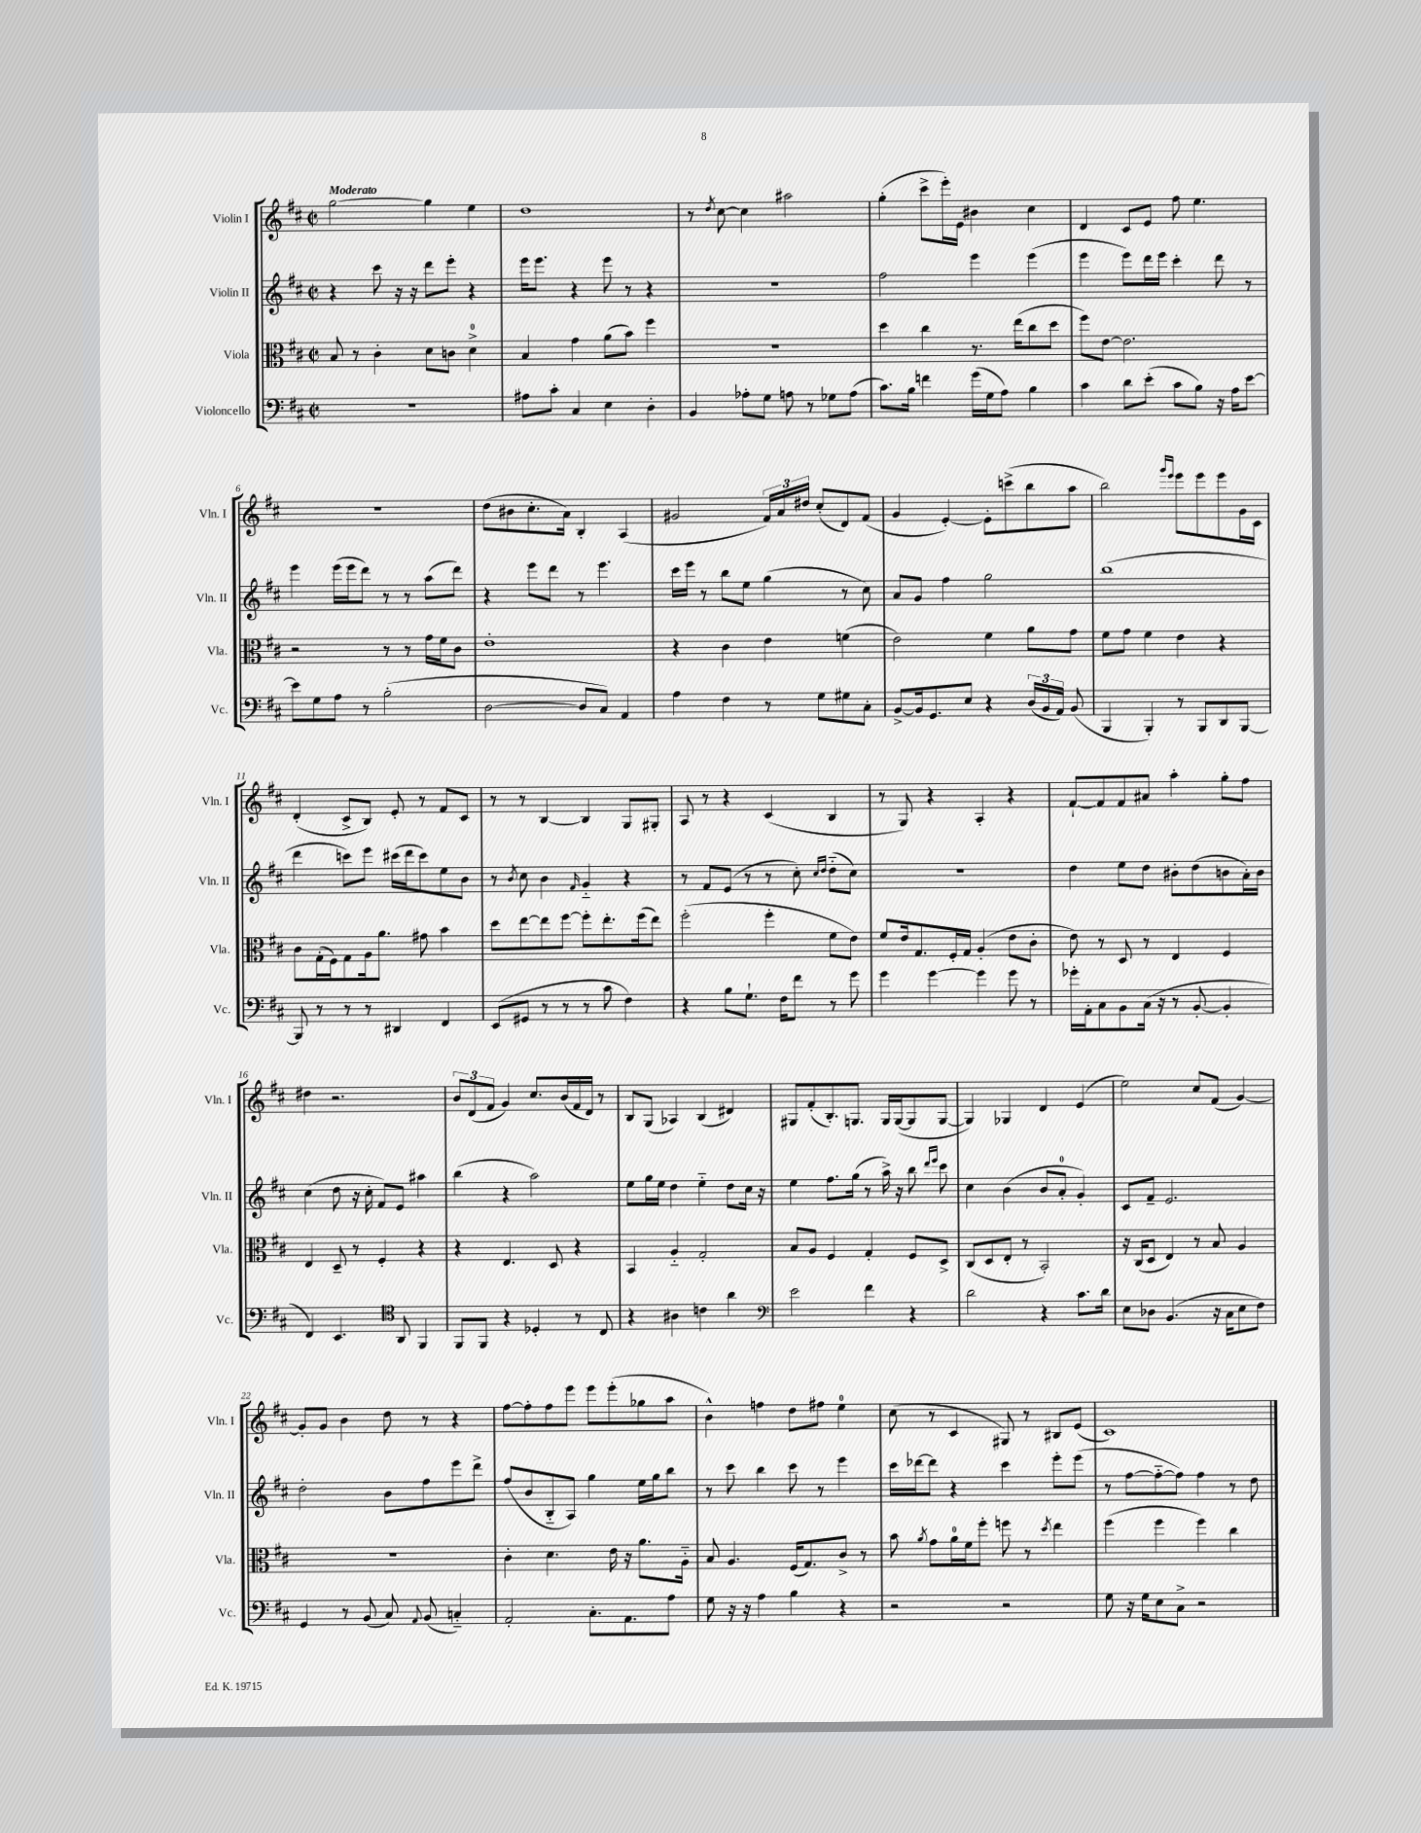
<<
\new StaffGroup <<
\new Staff = "s0" \with { instrumentName = "Violin I" shortInstrumentName = "Vln. I" } {
    \clef treble \key d \major \defaultTimeSignature \time 2/2 \tempo "Moderato"
    \autoBeamOff g''2~ g''4 e''4 |
    d''1 |
    r8 \acciaccatura { d''8 } cis''8~ cis''4 ais''2 |
    g''4-.( cis'''8[-> e'''16-.) e'16] bis'4 cis''4 |
    d'4 cis'8[ e'8] fis''8 e''4. |
    R1 |
    d''8[( bis'8 cis''8.-. a'16]) b4-. a4( |
    gis'2 \tuplet 3/2 { fis'16[) a'16 dis''16] } cis''8[-.( d'8) fis'8]( |
    g'4 e'4~-.) e'8[-. c'''8->( b''8 a''8] |
    b''2) \grace { g'''16[ e'''16] } e'''8[ e'''8 e'''8 g'16 cis'16] |
    d'4-.( cis'8[-> b8]) e'8-. r8 fis'8[ cis'8] |
    r8 r8 b4~ b4 g8[ gis8]-. |
    a8 r8 r4 cis'4( b4 |
    r8 g8) r4 a4-. r4 |
    fis'8[~-! fis'8 fis'8 ais'8] a''4-. g''8[-. fis''8] |
    dis''4 r2. |
    \tuplet 3/2 { b'8[ d'8( fis'8] } g'4) cis''8.[ b'16( fis'16 d'16]) r8 |
    b8[ g8]( aes4) b4( dis'4) |
    gis8[ fis'8-.( b8.-.) g8.] g16[ g16~( g8 g8]~ |
    g4) ges4 d'4 e'4( |
    e''2) cis''8[ fis'8]( g'4~) |
    g'8[-. g'8] b'4 d''8 r8 r4 |
    fis''8[~ fis''8-. fis''8 e'''8] e'''8[ e'''8-.( ges''8 a''8] |
    b'4-^) f''4 d''8[ fis''8] e''4-0 |
    cis''8( r8 cis'4 gis8) r8 bis8[ e'8]( |
    cis'1) \bar "|." |
}
\new Staff = "s1" \with { instrumentName = "Violin II" shortInstrumentName = "Vln. II" } {
    \clef treble \key d \major \defaultTimeSignature \time 2/2
    \autoBeamOff r4 cis'''8 r16 r16 d'''8[ e'''8]-. r4 |
    e'''16[ e'''8.] r4 e'''8 r8 r4 |
    R1 |
    fis''2 e'''4 e'''4( |
    e'''4 e'''8[) d'''16 e'''16] cis'''4-. d'''8 r8 |
    e'''4 e'''16[( e'''16 d'''8]) r8 r8 a''8[( d'''8]) |
    r4 e'''8[ d'''8] r8 e'''4. |
    cis'''16[ e'''16] r8 b''8[ e''8] g''4( r8 cis''8) |
    a'8[ g'8] fis''4 g''2 |
    b''1( |
    d'''4 c'''8[) e'''8] cis'''16[( d'''16 cis'''8) e''8 b'8] |
    r8 \acciaccatura { b'8 } cis''8 b'4 \grace { fis'16 } g'4-_ r4 |
    r8 fis'8[ e'8]( r8 r8 cis''8-.) \grace { cis''16[ d''16] } d''8[-_( cis''8]) |
    R1 |
    d''4 e''8[ d''8] bis'8[-. d''8( b'8 a'16-.) b'16] |
    cis''4( d''8 r16 cis''16-. fis'8[) e'8] ais''4 |
    b''4( r4 a''2) |
    e''8[ g''16 e''16] d''4 e''4-_ d''8[ cis''16] r16 |
    e''4 fis''8.[ g''16]( r8 a''16->) r16 b''8 \grace { d'''16[ e'''16] } cis'''8 |
    cis''4 b'4( b'8[ a'8]-0-. g'4-.) |
    cis'8[ fis'8]-- e'2. |
    d''2-. b'8[ fis''8 e'''8 d'''8]-> |
    fis''8[( b'8 b8-_ a8]) g''4 e''16[ g''16 b''8] |
    r8 cis'''8 b''4 cis'''8 r8 e'''4 |
    cis'''16[ des'''16~ des'''8] r4 cis'''4 e'''8[-. e'''8]( |
    r8 fis''8[~ fis''8~-_ fis''8]) fis''4 r8 d''8 \bar "|." |
}
\new Staff = "s2" \with { instrumentName = "Viola" shortInstrumentName = "Vla." } {
    \clef alto \key d \major \defaultTimeSignature \time 2/2
    \autoBeamOff b8 r8 cis'4-. d'8[ c'8] d'4-0-> |
    b4 g'4 a'8[( b'8]) fis''4 |
    r1 |
    d''4 cis''4 r8. e''16[( cis''8 d''8] |
    fis''8[) e'8]~ e'2. |
    r2 r8 r8 g'16[ fis'16 cis'8] |
    e'1-. |
    r4 cis'4 e'4 f'4( |
    e'2) fis'4 a'8[ g'8] |
    fis'8[ g'8] fis'4 e'4 r4 |
    cis'8[ g16-.( fis16) g8 a16 a'8.] gis'8 b'4 |
    d''8[ e''8~ e''8 fis''8]~ fis''8[-. e''8.-. fis''16( e''8]) |
    fis''2-.( fis''4-. fis'8[ e'8]) |
    fis'8[ e'16 g8. fis16-. g16] a4-.( e'8[ cis'8]-. |
    e'8) r8 d8 r8 e4 fis4 |
    e4 d8-- r8 fis4-. r4 |
    r4 e4. d8 r4 |
    b,4 a4-_ g2-. |
    b8[ a8] fis4 g4-. fis8[ d8]-> |
    cis8[( d8 e8]-. r8 b,2-.) |
    r16 cis16[( d8] e4) r8 b8 a4 |
    R1 |
    cis'4-. d'4. e'16 r16 a'8.[ a16]-_ |
    b8 a4. fis16[( g8.) cis'8]-> r8 |
    b'8 \acciaccatura { a'8 } g'8[ a'16-0 fis'16 fis''8]-. f''8 r8 \acciaccatura { d''8 } e''4 |
    fis''4( fis''4 fis''4) cis''4 \bar "|." |
}
\new Staff = "s3" \with { instrumentName = "Violoncello" shortInstrumentName = "Vc." } {
    \clef bass \key d \major \defaultTimeSignature \time 2/2
    \autoBeamOff R1 |
    ais8[ cis'8]-. cis4 e4 d4-. |
    b,4 aes8[-. g8] a8 r8 ges8[ a8]( |
    cis'8.[) b16] f'4 g'16[( g16 a8]) b4 |
    cis'4 d'8[ e'8]-.( cis'8[ b8]) r16 a16[ e'8]~ |
    e'8[ g8 a8] r8 b2-.( |
    d2~ d8[ cis8]) a,4 |
    a4 fis4 r8 g8[ gis8 cis8]-. |
    b,8[~-> b,16 g,8. e8] r4 \tuplet 3/2 { d16[( b,16 a,16]) } b,8( |
    b,,4 b,,4-.) r8 b,,8[ d,8 b,,8]~ |
    b,,8 r8 r8 r8 dis,4 fis,4 |
    e,8[( gis,8] r8 r8 r8 cis'8 fis4) |
    r4 b8[ g8.]-! fis16[ fis'8] r8 g'8 |
    g'4 g'4~ g'4 g'8 r8 |
    ges'16[-. a,16-. cis8 b,8 cis16]( r16 r8 b,8~-. b,4-. |
    fis,4) e,4. \clef tenor a,8 fis,4 |
    fis,8[ fis,8] r4 des4-. r8 cis8 |
    r4 ais4 c'4 a'4 |
    \clef bass e'2 fis'4 r4 |
    d'2 r4 cis'8.[ d'16] |
    e8[ des8] b,4.( r16 cis16[ e8 fis8]) |
    g,4 r8 b,8( cis8) \appoggiatura { a,8 } b,8( c4-_) |
    a,2-. cis8.[-. a,8. a8] |
    g8 r16 r16 a4 b4 r4 |
    r2 r2 |
    g8 r16 g16[ e8 cis8]-> r2 \bar "|." |
}
>>
>>
